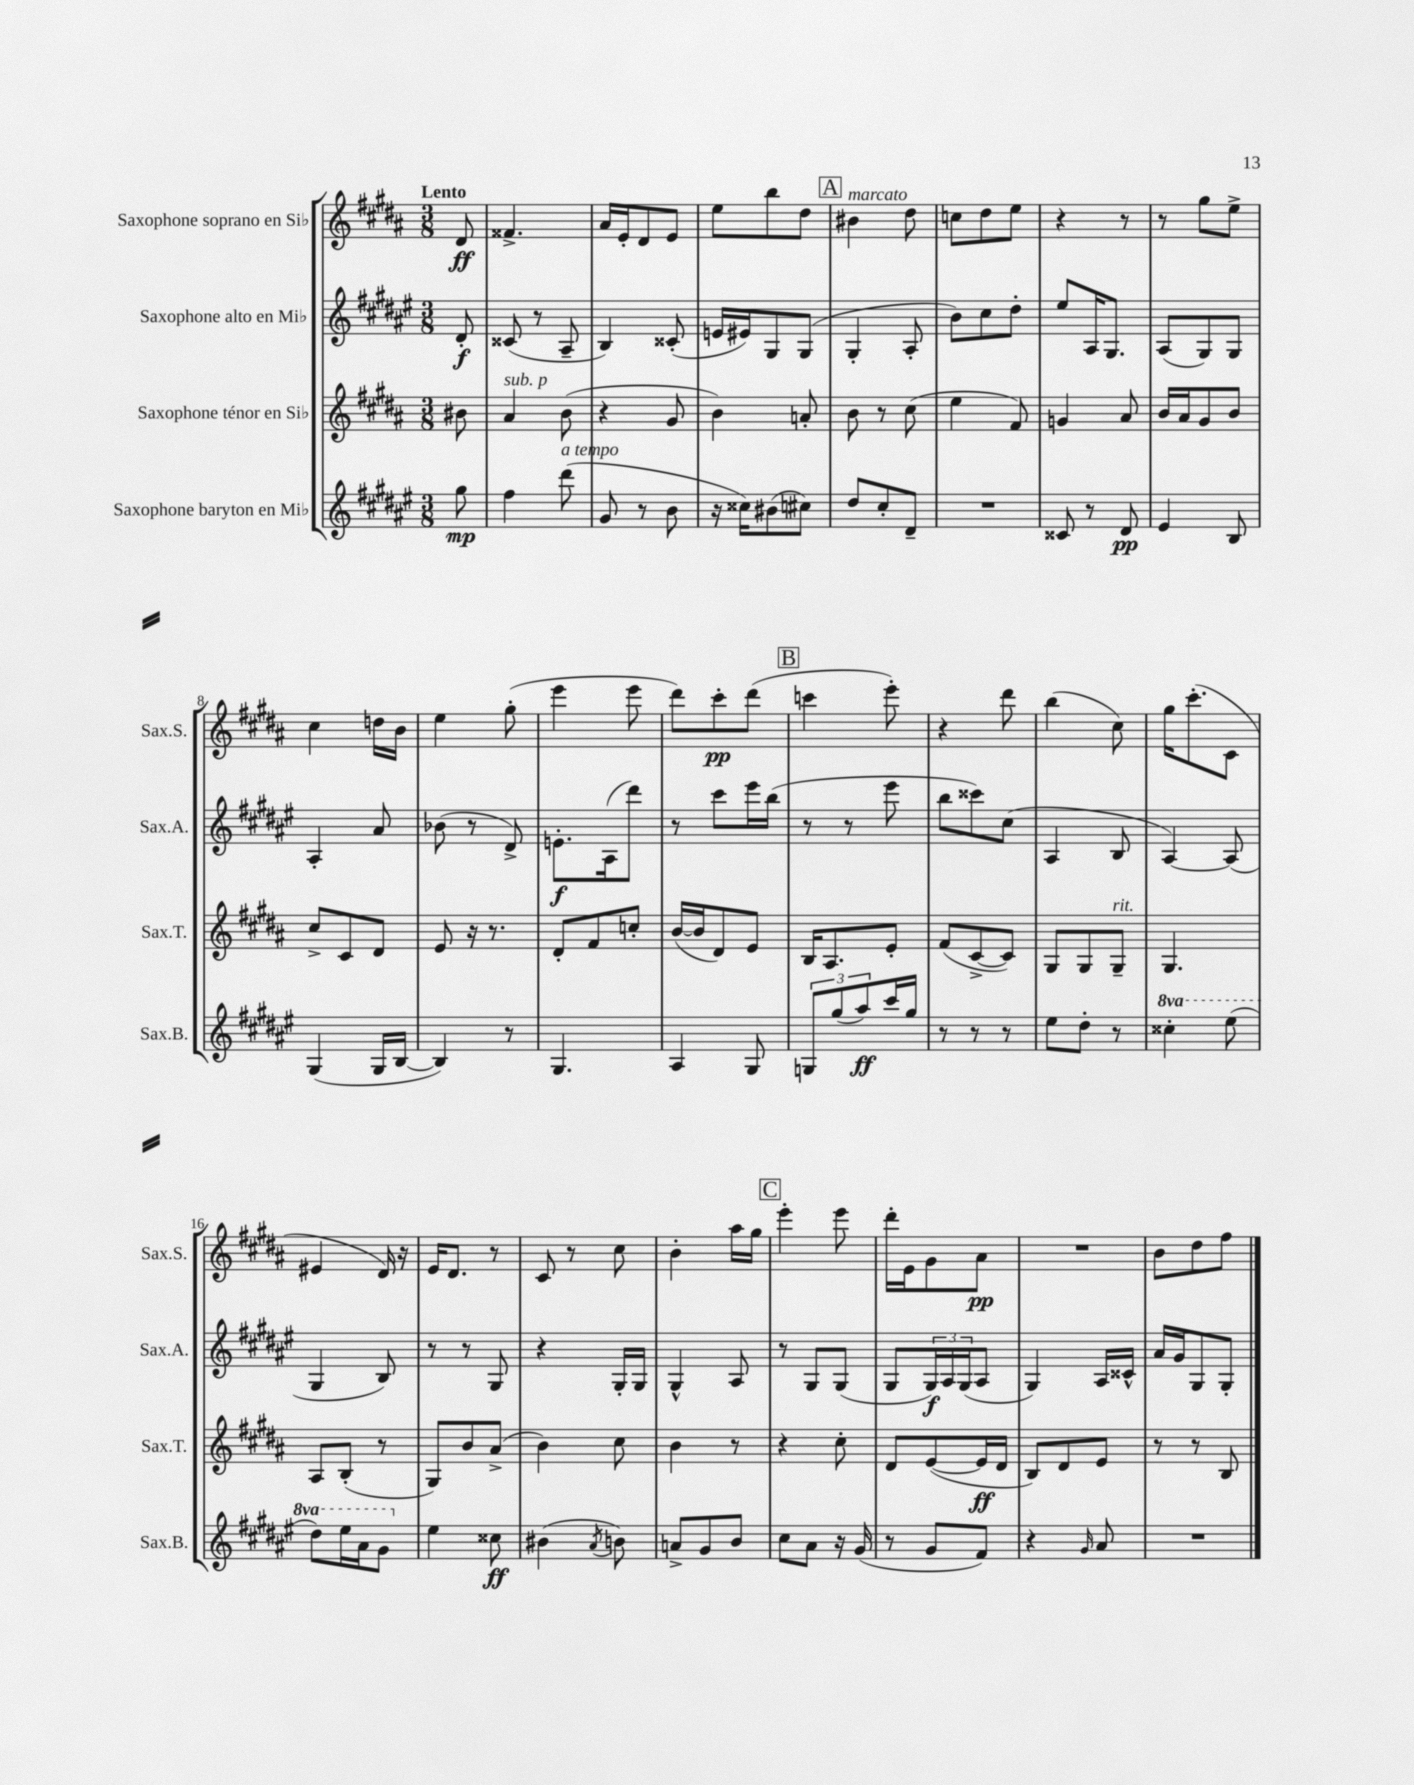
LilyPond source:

<<
\new StaffGroup <<
\new Staff = "s0" \with { instrumentName = "Saxophone soprano en Sib" shortInstrumentName = "Sax.S." } {
    \clef treble \key b \major \numericTimeSignature \time 3/8 \partial 8 \tempo "Lento"
    dis'8\ff |
    fisis'4.-> |
    ais'16 e'16-. dis'8 e'8 |
    e''8 b''8 dis''8 |
    \mark \markup { \box "A" } bis'4^\markup { \italic "marcato" } dis''8 |
    c''8 dis''8 e''8 |
    r4 r8 |
    r8 gis''8 e''8-> |
    cis''4 d''16 b'16 |
    e''4 gis''8-.( |
    e'''4 e'''8 |
    dis'''8) cis'''8-.\pp dis'''8( |
    \mark \markup { \box "B" } c'''4 e'''8-.) |
    r4 dis'''8 |
    b''4( cis''8) |
    gis''16 cis'''8.-.( cis'8 |
    eis'4 dis'16) r16 |
    e'16 dis'8. r8 |
    cis'8 r8 cis''8 |
    b'4-. ais''16 gis''16 |
    \mark \markup { \box "C" } e'''4-. e'''8 |
    dis'''16-. e'16 gis'8 ais'8\pp |
    R4. |
    b'8 dis''8 fis''8 \bar "|." |
}
\new Staff = "s1" \with { instrumentName = "Saxophone alto en Mib" shortInstrumentName = "Sax.A." } {
    \clef treble \key fis \major \numericTimeSignature \time 3/8 \partial 8
    dis'8-.\f |
    cisis'8( r8 ais8-- |
    b4) cisis'8-.( |
    e'16 eis'16) gis8 gis8( |
    \mark \markup { \box "A" } gis4-. ais8-. |
    b'8) cis''8 dis''8-. |
    eis''8 ais16 gis8. |
    ais8( gis8) gis8 |
    ais4-. ais'8 |
    bes'8( r8 dis'8->) |
    e'8.-.\f ais16( dis'''8) |
    r8 cis'''8 eis'''16 b''16( |
    \mark \markup { \box "B" } r8 r8 eis'''8 |
    b''8 cisis'''8) cis''8( |
    ais4 b8 |
    ais4~) ais8( |
    gis4 b8) |
    r8 r8 gis8 |
    r4 gis16-. gis16 |
    gis4-^ ais8 |
    \mark \markup { \box "C" } r8 gis8 gis8( |
    gis8 \tuplet 3/2 { gis16\f) ais16 gis16( } ais8 |
    gis4) ais16 cisis'16-^ |
    ais'16 gis'16 gis8 gis8-. \bar "|." |
}
\new Staff = "s2" \with { instrumentName = "Saxophone ténor en Sib" shortInstrumentName = "Sax.T." } {
    \clef treble \key b \major \numericTimeSignature \time 3/8 \partial 8
    bis'8 |
    ais'4^\markup { \italic "sub. p" } b'8( |
    r4 gis'8 |
    b'4) a'8-. |
    \mark \markup { \box "A" } b'8 r8 cis''8( |
    e''4 fis'8) |
    g'4 ais'8 |
    b'16 ais'16 gis'8 b'8 |
    cis''8-> cis'8 dis'8 |
    e'8 r16 r8. |
    dis'8-. fis'8 c''8-. |
    b'16~( b'16 dis'8) e'8 |
    \mark \markup { \box "B" } b16 ais8. e'8-. |
    fis'8( cis'8~-> cis'8) |
    gis8 gis8 gis8--^\markup { \italic "rit." } |
    gis4. |
    ais8 b8-.( r8 |
    gis8) b'8 ais'8->( |
    b'4) cis''8 |
    b'4 r8 |
    \mark \markup { \box "C" } r4 cis''8-. |
    dis'8 e'8~( e'16\ff dis'16 |
    b8) dis'8 e'8 |
    r8 r8 b8 \bar "|." |
}
\new Staff = "s3" \with { instrumentName = "Saxophone baryton en Mib" shortInstrumentName = "Sax.B." } {
    \clef treble \key fis \major \numericTimeSignature \time 3/8 \set Staff.ottavationMarkups = #ottavation-simple-ordinals \partial 8
    gis''8\mp |
    fis''4 dis'''8^\markup { \italic "a tempo" }( |
    gis'8 r8 b'8 |
    r16 cisis''16) bis'8( cis''8) |
    \mark \markup { \box "A" } dis''8 cis''8-. dis'8-- |
    R4. |
    cisis'8 r8 dis'8\pp |
    eis'4 b8 |
    gis4( gis16 b16~ |
    b4) r8 |
    gis4. |
    ais4 gis8 |
    \mark \markup { \box "B" } \tuplet 3/2 { g8 gis''8( ais''8\ff) } cis'''16 gis''16 |
    r8 r8 r8 |
    eis''8 dis''8-. r8 |
    \ottava #1 cisis'''4-. eis'''8( |
    dis'''8) eis'''16 ais''16 gis''8 \ottava #0 |
    eis''4 cisis''8\ff |
    bis'4( \acciaccatura { ais'8 } b'8) |
    a'8-> gis'8 b'8 |
    \mark \markup { \box "C" } cis''8 ais'8 r16 gis'16( |
    r8 gis'8 fis'8) |
    r4 \grace { gis'16 } ais'8 |
    R4. \bar "|." |
}
>>
>>
